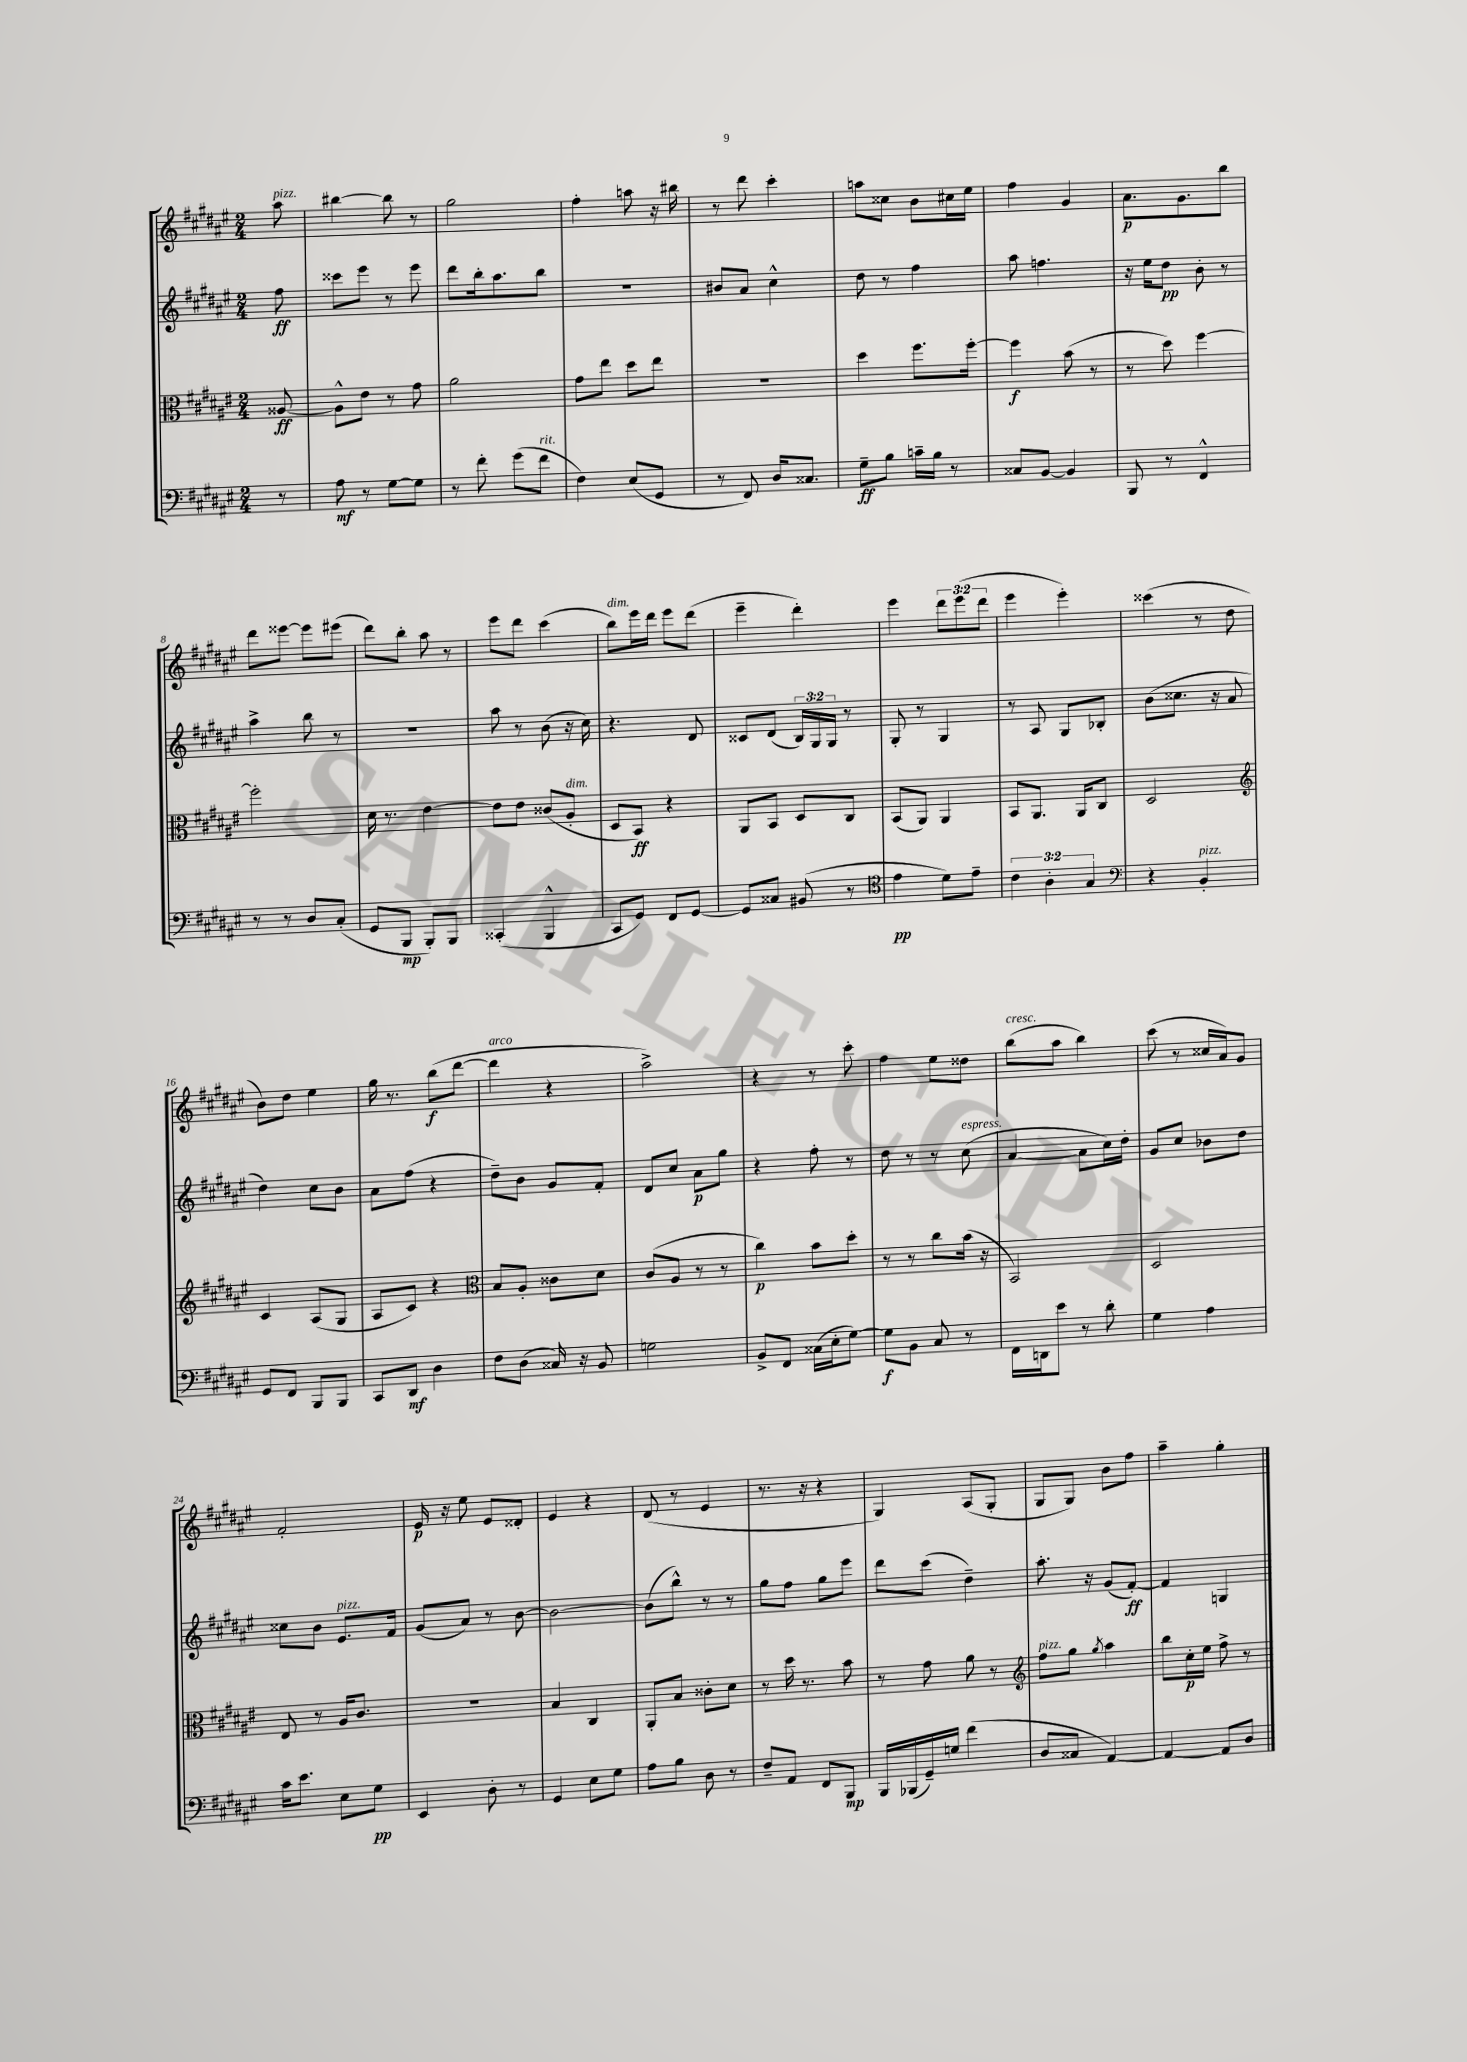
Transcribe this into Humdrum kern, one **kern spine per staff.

**kern	**dynam	**kern	**dynam	**kern	**dynam	**kern	**dynam
*part4	*part4	*part3	*part3	*part2	*part2	*part1	*part1
*staff4	*staff4	*staff3	*staff3	*staff2	*staff2	*staff1	*staff1
*clefF4	*	*clefC3	*	*clefG2	*	*clefG2	*
*k[f#c#g#d#a#e#]	*	*k[f#c#g#d#a#e#]	*	*k[f#c#g#d#a#e#]	*	*k[f#c#g#d#a#e#]	*
*M2/4	*	*M2/4	*	*M2/4	*	*M2/4	*
=	=	=	=	=	=	=	=
!	!	!	!	!	!	!LO:TX:a:i:t=pizz.	!
8r	.	[8A##X/	ff	8ff#\	ff	8aa#\	.
=1	=1	=1	=1	=1	=1	=1	=1
8A#\	mf	8A##^^\L]	.	8ccc##X\L	.	[4bb#X\	.
8r	.	8e#\J	.	8eee#\J	.	.	.
[8G#\L	.	8r	.	8r	.	8bb#\]	.
8G#\J]	.	8g#\	.	8eee#\	.	8r	.
=2	=2	=2	=2	=2	=2	=2	=2
8r	.	2a#\	.	8ddd#\L	.	2gg#\	.
8f#'\	.	.	.	16bb'\k	.	.	.
.	.	.	.	8.aa#\	.	.	.
(8g#\L	.	.	.	.	.	.	.
!LO:TX:a:i:t=rit.	!	!	!	!	!	!	!
8f#\J	.	.	.	8bb\J	.	.	.
=3	=3	=3	=3	=3	=3	=3	=3
4F#\)	.	8g#\L	.	2r	.	4ff#'\	.
.	.	8ee#\J	.	.	.	.	.
(8E#/L	.	8dd#\L	.	.	.	8aan\	.
8GG#/J	.	8ee#\J	.	.	.	16r	.
.	.	.	.	.	.	16bb#X\	.
=4	=4	=4	=4	=4	=4	=4	=4
8r	.	2r	.	8b#X/L	.	8r	.
8FF#/)	.	.	.	8a#/J	.	8ddd#\	.
16D#/KL	.	.	.	4cc#^^\	.	4ccc#'\	.
8.C##X/J	.	.	.	.	.	.	.
=5	=5	=5	=5	=5	=5	=5	=5
8G#~\L	ff	4dd#\	.	8dd#\	.	8aan\L	.
8B\J	.	.	.	8r	.	8cc##X\J	.
16cn~\LL	.	8.ff#\L	.	4ff#\	.	8b\L	.
16B\JJ	.	.	.	.	.	.	.
8r	.	.	.	.	.	16cc#X\L	.
.	.	[16ff#'\Jk	.	.	.	16ee#\JJ	.
=6	=6	=6	=6	=6	=6	=6	=6
8C##X/L	.	4ff#\]	f	8aa#\	.	4ff#\	.
[8BB/J	.	.	.	4.ffn\	.	.	.
4BB/]	.	(8b\	.	.	.	4g#/	.
.	.	8r	.	.	.	.	.
=7	=7	=7	=7	=7	=7	=7	=7
8BBB/	.	8r	.	16r	.	8.a#\L	p
.	.	.	.	16ee#\KL	.	.	.
8r	.	8dd#\)	.	8dd#\J	pp	.	.
.	.	.	.	.	.	8.g#\	.
4FF#^^/	.	[4ff#\	.	8b'\	.	.	.
.	.	.	.	8r	.	8bb\J	.
!!LO:LB:g=z
=8	=8	=8	=8	=8	=8	=8	=8
8r	.	2ff#'\]	.	4aa#^\	.	8ddd#\L	.
8r	.	.	.	.	.	[8eee##X\J	.
8D#/L	.	.	.	8bb\	.	8eee##\L]	.
(8C#'/J	.	.	.	8r	.	(8eee#X\J	.
=9	=9	=9	=9	=9	=9	=9	=9
8GG#/L	.	16d#\	.	2r	.	8ddd#\L)	.
.	.	8.r	.	.	.	.	.
8BBB/J	mp	.	.	.	.	8bb'\J	.
8BBB'/L)	.	[4e#\	.	.	.	8aa#\	.
8BBB/J	.	.	.	.	.	8r	.
=10	=10	=10	=10	=10	=10	=10	=10
(4CC##X'/	.	8e#\L]	.	8aa#\	.	8eee#\L	.
.	.	8e#\J	.	8r	.	8ddd#\J	.
4BBB^^/	.	(8c##X/L	.	(8b\	.	(4ccc#\	.
!	!	!LO:TX:a:i:t=dim.	!	!	!	!	!
.	.	8A#'/J	.	16r	.	.	.
.	.	.	.	16cc#\)	.	.	.
=11	=11	=11	=11	=11	=11	=11	=11
!	!	!	!	!	!	!LO:TX:a:i:t=dim.	!
8CC#/L	.	8D#/L	.	4.r	.	8bb\L)	.
8GG#/J)	.	8BB/J)	ff	.	.	16eee#\L	.
.	.	.	.	.	.	16ddd#\JJ	.
8FF#/L	.	4r	.	.	.	8eee#\L	.
[8GG#/J	.	.	.	8d#/	.	(8ddd#\J	.
=12	=12	=12	=12	=12	=12	=12	=12
8GG#/L]	.	8AA#/L	.	8c##X/L	.	4eee#~\	.
8C##X/J	.	8BB/J	.	(8d#/J	.	.	.
(8BB#X/	.	8D#/L	.	24B/LL)	.	4ddd#'\)	.
.	.	.	.	24G#/	.	.	.
.	.	.	.	24G#/JJ	.	.	.
8r	.	8C#/J	.	8r	.	.	.
=13	=13	=13	=13	=13	=13	=13	=13
*clefC4	*	*	*	*	*	*	*
4e#\	pp	(8BB/L	.	8G#'/	.	4eee#\	.
.	.	8AA#/J)	.	8r	.	.	.
8d#\L)	.	4AA#/	.	4G#/	.	12ddd#\L	.
.	.	.	.	.	.	(12eee#\	.
8e#~\J	.	.	.	.	.	.	.
.	.	.	.	.	.	12ddd#\J	.
=14	=14	=14	=14	=14	=14	=14	=14
6c#\	.	8BB/L	.	8r	.	4eee#\	.
.	.	8.AA#/J	.	8A#/	.	.	.
6A#'\	.	.	.	.	.	.	.
.	.	.	.	8G#/L	.	4eee#'\)	.
.	.	16AA#/KL	.	.	.	.	.
6G#/	.	.	.	.	.	.	.
.	.	8C#/J	.	8B-X'/J	.	.	.
=15	=15	=15	=15	=15	=15	=15	=15
*clefF4	*	*	*	*	*	*	*
4r	.	2D#/	.	(8b\L	.	(4ccc##X\	.
.	.	.	.	8.cc##X\J	.	.	.
!LO:TX:a:i:t=pizz.	!	!	!	!	!	!	!
4BB'/	.	.	.	.	.	8r	.
.	.	.	.	16r	.	.	.
.	.	.	.	8a#/	.	8dd#\	.
!!LO:LB:g=z
=16	=16	=16	=16	=16	=16	=16	=16
*	*	*clefG2	*	*	*	*	*
8GG#/L	.	4c#/	.	4dd#\)	.	8b\L)	.
8FF#/J	.	.	.	.	.	8dd#\J	.
8BBB/L	.	(8A#/L	.	8cc#\L	.	4ee#\	.
8BBB/J	.	8G#/J	.	8b\J	.	.	.
=17	=17	=17	=17	=17	=17	=17	=17
8CC#/L	.	8A#/L	.	8a#\L	.	16gg#\	.
.	.	.	.	.	.	8.r	.
8DD#/J	mf	8c#/J)	.	(8ff#\J	.	.	.
4D#\	.	4r	.	4r	.	(8bb\L	f
.	.	.	.	.	.	[8ddd#\J	.
=18	=18	=18	=18	=18	=18	=18	=18
*	*	*clefC3	*	*	*	*	*
!	!	!	!	!	!	!LO:TX:a:i:t=arco	!
8F#\L	.	8B/L	.	8dd#~\L)	.	4ddd#\]	.
(8D#\J	.	8A#'/J	.	8b\J	.	.	.
16C##X/)	.	8c##X\L	.	8g#/L	.	4r	.
16r	.	.	.	.	.	.	.
8BB/	.	8d#\J	.	8f#'/J	.	.	.
=19	=19	=19	=19	=19	=19	=19	=19
2Gn\	.	(8c#/L	.	8d#/L	.	2aa#^\)	.
.	.	8A#/J	.	8cc#/J	.	.	.
.	.	8r	.	8a#\L	p	.	.
.	.	8r	.	8gg#\J	.	.	.
=20	=20	=20	=20	=20	=20	=20	=20
8BB^/L	.	4cc#\)	p	4r	.	4r	.
8FF#/J	.	.	.	.	.	.	.
(16C##X\LL	.	8b\L	.	8ff#'\	.	8r	.
16E#'\J	.	.	.	.	.	.	.
[8G#\J)	.	8dd#'\J	.	8r	.	8ccc#'\	.
=21	=21	=21	=21	=21	=21	=21	=21
8G#\L]	f	8r	.	8dd#\	.	4ff#\	.
8BB\J	.	8r	.	8r	.	.	.
8C#/	.	8cc#\L	.	8r	.	8ee#\L	.
!	!	!	!	!LO:TX:a:i:t=espress.	!	!	!
8r	.	(16b\Jk	.	(8cc#\	.	8dd##X\J	.
.	.	16r	.	.	.	.	.
=22	=22	=22	=22	=22	=22	=22	=22
!	!	!	!	!	!	!LO:TX:a:i:t=cresc.	!
16FF#\LL	.	2BB/)	.	[4a#/	.	(8bb\L	.
16DDn\J	.	.	.	.	.	.	.
8e#\J	.	.	.	.	.	8aa#\J	.
8r	.	.	.	8a#\L]	.	4bb\)	.
8d#'\	.	.	.	16cc#\L)	.	.	.
.	.	.	.	16dd#'\JJ	.	.	.
=23	=23	=23	=23	=23	=23	=23	=23
4G#\	.	2D#/	.	8g#/L	.	(8ccc#\	.
.	.	.	.	8cc#/J	.	8r	.
4A#\	.	.	.	8b-X\L	.	16cc##X/LL	.
.	.	.	.	.	.	16a#/J)	.
.	.	.	.	8dd#\J	.	8g#/J	.
!!LO:LB:g=z
=24	=24	=24	=24	=24	=24	=24	=24
16c#\KL	.	8E#/	.	8cc##X\L	.	2f#'/	.
8.e#\J	.	.	.	.	.	.	.
.	.	8r	.	8b\J	.	.	.
!	!	!	!	!LO:TX:a:i:t=pizz.	!	!	!
8E#\L	.	16A#/KL	.	8.e#/L	.	.	.
.	.	8.c#/J	.	.	.	.	.
8G#\J	pp	.	.	.	.	.	.
.	.	.	.	16f#/Jk	.	.	.
=25	=25	=25	=25	=25	=25	=25	=25
4EE#/	.	2r	.	(8g#/L	.	16e#/	p
.	.	.	.	.	.	16r	.
.	.	.	.	8a#/J)	.	8ee#\	.
8D#'\	.	.	.	8r	.	8e#/L	.
8r	.	.	.	[8b\	.	8d##X'/J	.
=26	=26	=26	=26	=26	=26	=26	=26
4GG#/	.	4B/	.	2b\_	.	4e#/	.
8E#\L	.	4C#/	.	.	.	4r	.
8G#\J	.	.	.	.	.	.	.
=27	=27	=27	=27	=27	=27	=27	=27
8A#\L	.	8AA#'/L	.	(8b\L]	.	(8d#/	.
8B\J	.	8B/J	.	8bb^^\J)	.	8r	.
8D#\	.	8c##X'\L	.	8r	.	4e#/	.
8r	.	8d#\J	.	8r	.	.	.
=28	=28	=28	=28	=28	=28	=28	=28
8F#~/L	.	8r	.	8gg#\L	.	8.r	.
8AA#/J	.	16dd#\	.	8ff#\J	.	.	.
.	.	8.r	.	.	.	16r	.
8FF#/L	.	.	.	8gg#\L	.	4r	.
8BBB/J	mp	8b\	.	8eee#\J	.	.	.
=29	=29	=29	=29	=29	=29	=29	=29
16BBB/LL	.	8r	.	8ddd#\L	.	4G#/)	.
(16BBB-X/	.	.	.	.	.	.	.
16GG#~/)	.	8g#\	.	(8ccc#\J	.	.	.
16Gn/JJ	.	.	.	.	.	.	.
(4f#\	.	8a#\	.	4dd#~\)	.	(8A#/L	.
.	.	8r	.	.	.	8G#'/J	.
=30	=30	=30	=30	=30	=30	=30	=30
*	*	*clefG2	*	*	*	*	*
!	!	!LO:TX:a:i:t=pizz.	!	!	!	!	!
8D#/L	.	8ff#\L	.	8.aa#'\	.	8G#/L	.
8C##X/J	.	8gg#\J	.	.	.	8G#/J)	.
.	.	.	.	16r	.	.	.
.	.	8qgg#/	.	.	.	.	.
[4AA#/)	.	4aa#\	.	(8g#/L	.	8b\L	.
.	.	.	.	[8f#'/J)	ff	8ff#\J	.
=31	=31	=31	=31	=31	=31	=31	=31
4AA#/_	.	8bb\L	.	4f#/]	.	4aa#~\	.
.	.	16cc#'\L	p	.	.	.	.
.	.	16ee#\JJ	.	.	.	.	.
8AA#/L]	.	8ff#^\	.	4Gn/	.	4gg#'\	.
8D#/J	.	8r	.	.	.	.	.
==	==	==	==	==	==	==	==
*-	*-	*-	*-	*-	*-	*-	*-
